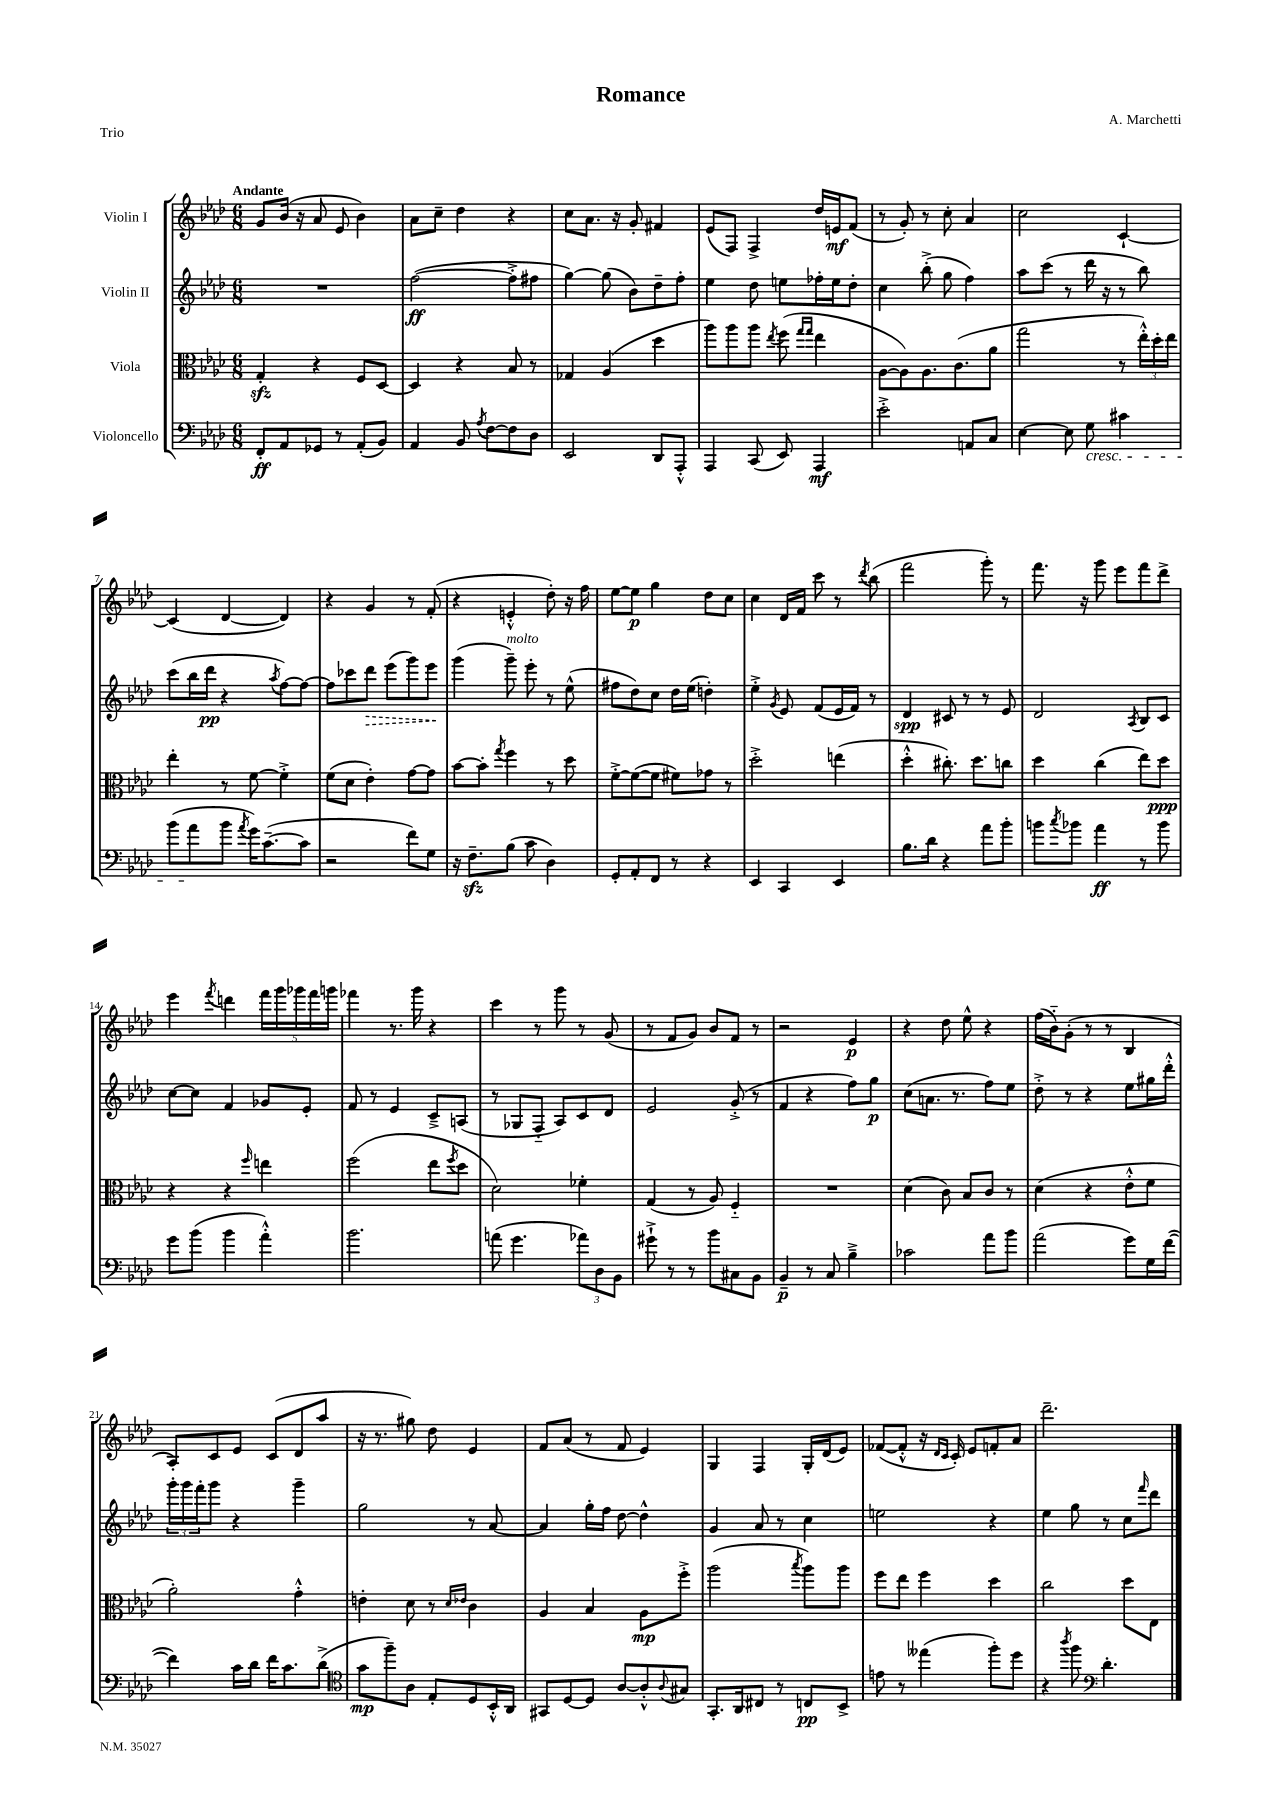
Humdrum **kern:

**kern	**dynam	**kern	**dynam	**kern	**dynam	**kern	**dynam
*part4	*part4	*part3	*part3	*part2	*part2	*part1	*part1
*staff4	*staff4	*staff3	*staff3	*staff2	*staff2	*staff1	*staff1
*I"Violoncello	*	*I"Viola	*	*I"Violin II	*	*I"Violin I	*
*clefF4	*	*clefC3	*	*clefG2	*	*clefG2	*
*k[b-e-a-d-]	*	*k[b-e-a-d-]	*	*k[b-e-a-d-]	*	*k[b-e-a-d-]	*
*M6/8	*	*M6/8	*	*M6/8	*	*M6/8	*
=1	=1	=1	=1	=1	=1	=1	=1
!	!	!	!	!	!	!LO:TX:a:B:t=Andante	!
8FF'/L	ff	4Gzz'/	.	2.r	.	8g/L	.
8AA-/	.	.	.	.	.	(16b-/Jk	.
.	.	.	.	.	.	16r	.
8GG-X/J	.	4r	.	.	.	8a-/	.
8r	.	.	.	.	.	8e-/	.
(8AA-'/L	.	8F/L	.	.	.	4b-\)	.
8BB-/J)	.	[8D-/J	.	.	.	.	.
=2	=2	=2	=2	=2	=2	=2	=2
4AA-/	.	4D-/]	.	([2ff\	ff	8a-\L	.
.	.	.	.	.	.	8cc~\J	.
8BB-/	.	4r	.	.	.	4dd-\	.
8qA-/	.	.	.	.	.	.	.
[8F\L	.	.	.	.	.	.	.
8F\]	.	8B-/	.	8ff'^\L]	.	4r	.
8D-\J	.	8r	.	8ff#X\J	.	.	.
=3	=3	=3	=3	=3	=3	=3	=3
2EE-/	.	4G-X/	.	[4gg\)	.	8cc\L	.
.	.	.	.	.	.	8.a-\J	.
.	.	(4A-/	.	(8gg\]	.	.	.
.	.	.	.	.	.	16r	.
.	.	.	.	8b-\L)	.	8g'/	.
8DD-/L	.	4dd-\	.	8dd-~\	.	4f#X/	.
8AAA-'^^/J	.	.	.	8ff'\J	.	.	.
=4	=4	=4	=4	=4	=4	=4	=4
4AAA-/	.	8aa-\L)	.	4ee-\	.	(8e-/L	.
.	.	8aa-\	.	.	.	8F/J)	.
(8CC/	.	8aa-\J	.	8dd-\	.	4F^/	.
.	.	8qee-/	.	.	.	.	.
8EE-/)	.	(8ff\	.	8een\L	.	.	.
.	.	16qqgg/LL	.	.	.	.	.
.	.	16qqgg/JJ	.	.	.	.	.
4AAA-/	mf	4ee-\	.	16ff-X'\L	.	16dd-/LL	.
.	.	.	.	16ee\J	.	16en/J	mf
.	.	.	.	8dd-'\J	.	(8f/J	.
=5	=5	=5	=5	=5	=5	=5	=5
2e-'^\	.	[8A-\L	.	4cc\	.	8r	.
.	.	8A-\])	.	.	.	8g'/)	.
.	.	8.A-\	.	(8bb-'^\	.	8r	.
.	.	.	.	8gg\	.	8cc'\	.
.	.	(8.c\	.	.	.	.	.
8AAn/L	.	.	.	4ff\)	.	4a-/	.
8C/J	.	8a-\J	.	.	.	.	.
=6	=6	=6	=6	=6	=6	=6	=6
[4E-\	.	2gg\	.	8aa-\L	.	2cc\	.
.	.	.	.	(8ccc\J	.	.	.
8E-\]	.	.	.	8r	.	.	.
!LO:TX:b:i:t=cresc.	!	!	!	!	!	!	!
8G\	.	.	.	16ddd-\	.	.	.
.	.	.	.	16r	.	.	.
4c#X\	.	8r	.	8r	.	[4c`/	.
.	.	24ee-'^^\LL)	.	8bb-\)	.	.	.
.	.	24dd-'\	.	.	.	.	.
.	.	24ee-\JJ	.	.	.	.	.
!!LO:LB:g=z
=7	=7	=7	=7	=7	=7	=7	=7
(8b-\L	.	4ee-'\	.	(8ccc\L	.	(4c/]	.
8a-\	.	.	.	16bb-\L	.	.	.
.	.	.	.	16ddd-\JJ	pp	.	.
8b-\J	.	8r	.	4r	.	[4d-/	.
8qa-/	.	.	.	.	.	.	.
16g\KL)	.	[8f\	.	.	.	.	.
([8.c~\	.	.	.	.	.	.	.
.	.	.	.	8qaa-/	.	.	.
.	.	4f'^\]	.	[8ff\L)	.	4d-/])	.
8c\J]	.	.	.	8ff\J_	.	.	.
=8	=8	=8	=8	=8	=8	=8	=8
2r	.	(8f\L	.	8ff\L]	.	4r	.
.	.	8d-\J	.	8ccc-X\	.	.	.
!	!	!	!	!	!LO:HP:b	!	!
.	.	4e-'\)	.	8ddd-\J	>	4g/	.
.	.	.	.	(8eee-\L	.	.	.
8f\L)	.	[8g\L	.	8ggg\)	.	8r	.
8G\J	.	8g\J]	.	8eee-\J	.	(8f'/	.
.	.	.	.	.	]	.	.
=9	=9	=9	=9	=9	=9	=9	=9
16r	.	[8b-\L	.	(4ggg\	.	4r	.
8.Fzz~\L	.	.	.	.	.	.	.
.	.	8b-'\J]	.	.	.	.	.
.	.	8qgg/	.	.	.	.	.
!	!	!	!	!LO:TX:a:i:t=molto	!	!	!
(8B-\J	.	4ff\	.	8ggg~\)	.	4en'^^/	.
8c\	.	.	.	8eee-'\	.	.	.
4D-\)	.	8r	.	8r	.	8dd-'\)	.
.	.	8dd-\	.	(8ee-^^\	.	16r	.
.	.	.	.	.	.	16ff\	.
=10	=10	=10	=10	=10	=10	=10	=10
8GG'/L	.	[8f'^\L	.	8ff#X\L	.	[8ee-\L	.
8AA-'/	.	(8f\_	.	8dd-\)	.	8ee-\J]	p
8FF/J	.	8f\J]	.	8cc\J	.	4gg\	.
8r	.	8f#X\L)	.	16dd-\LL	.	.	.
.	.	.	.	(16ee-\JJ	.	.	.
4r	.	8g-X\J	.	4ddn'\)	.	8dd-\L	.
.	.	8r	.	.	.	8cc\J	.
=11	=11	=11	=11	=11	=11	=11	=11
4EE-/	.	2dd-'^\	.	4ee-'^\	.	4cc\	.
.	.	.	.	8qg/	.	.	.
4CC/	.	.	.	8e-/	.	16d-/LL	.
.	.	.	.	.	.	16f/JJ	.
.	.	.	.	(8f/L	.	8ccc\	.
4EE-/	.	(4een\	.	16e-/L	.	8r	.
.	.	.	.	16f/JJ)	.	.	.
.	.	.	.	.	.	8qddd-/	.
.	.	.	.	8r	.	(8bb-\	.
=12	=12	=12	=12	=12	=12	=12	=12
8.B-\L	.	4dd-'^^\	.	4d-/	spp	2fff\	.
16d-\Jk	.	.	.	.	.	.	.
4r	.	8.cc#X'\)	.	8c#X/	.	.	.
.	.	.	.	8r	.	.	.
.	.	8.dd-\L	.	.	.	.	.
8a-\L	.	.	.	8r	.	8ggg'\)	.
8b-'\J	.	8ccn\J	.	8e-/	.	8r	.
=13	=13	=13	=13	=13	=13	=13	=13
8bn\L	.	4dd-\	.	2d-/	.	8.fff\	.
8qcc/	.	.	.	.	.	.	.
8b-X\J	.	.	.	.	.	.	.
.	.	.	.	.	.	16r	.
4a-\	ff	(4cc\	.	.	.	8ggg\	.
.	.	.	.	.	.	8eee-\L	.
.	.	.	.	8qA-/	.	.	.
8r	.	8ee-\L)	.	8B-/L	.	8fff\	.
8b-\	.	8dd-\J	ppp	8c/J	.	8ddd-^\J	.
!!LO:LB:g=z
=14	=14	=14	=14	=14	=14	=14	=14
8g\L	.	4r	.	[8cc\L	.	4eee-\	.
(8b-\J	.	.	.	8cc\J]	.	.	.
.	.	.	.	.	.	8qfff/	.
4b-\	.	4r	.	4f/	.	4dddn\	.
.	.	16qqff/	.	.	.	.	.
4a-'^^\)	.	4een\	.	8g-X/L	.	20fff\LL	.
.	.	.	.	.	.	20ggg\	.
.	.	.	.	.	.	20ggg-X\	.
.	.	.	.	8e-'/J	.	.	.
.	.	.	.	.	.	20fff\	.
.	.	.	.	.	.	20gggn\JJ	.
=15	=15	=15	=15	=15	=15	=15	=15
2.b-\	.	(2ff\	.	8f/	.	4fff-X\	.
.	.	.	.	8r	.	.	.
.	.	.	.	4e-/	.	8.r	.
.	.	.	.	.	.	16ggg\	.
.	.	8ee-\L	.	8c~^/L	.	4r	.
.	.	8qff/	.	.	.	.	.
.	.	8dd-\J	.	(8An/J	.	.	.
=16	=16	=16	=16	=16	=16	=16	=16
(8an\	.	2d-\)	.	8r	.	4ccc\	.
4.g\	.	.	.	8G-X/L	.	.	.
.	.	.	.	8F/J	.	8r	.
.	.	.	.	8A-/L)	.	8ggg\	.
12a-X\L)	.	4f-X'\	.	8c/	.	8r	.
12D-\	.	.	.	.	.	.	.
.	.	.	.	8d-/J	.	(8g/	.
12BB-\J	.	.	.	.	.	.	.
=17	=17	=17	=17	=17	=17	=17	=17
8g#X`^\	.	(4G/	.	2e-/	.	8r	.
8r	.	.	.	.	.	8f/L	.
8r	.	8r	.	.	.	8g/J)	.
8b-\L	.	8A-/)	.	.	.	8b-/L	.
8C#X\	.	4F/	.	(8g'^/	.	8f/J	.
8BB-\J	.	.	.	8r	.	8r	.
=18	=18	=18	=18	=18	=18	=18	=18
4BB-~/	p	2.r	.	4f/	.	2r	.
8r	.	.	.	4r	.	.	.
8C/	.	.	.	.	.	.	.
4B-~^\	.	.	.	8ff\L)	.	4e-/	p
.	.	.	.	8gg\J	p	.	.
=19	=19	=19	=19	=19	=19	=19	=19
2c-X\	.	(4d-\	.	(8cc\L	.	4r	.
.	.	.	.	8.an\J	.	.	.
.	.	8c\)	.	.	.	8dd-\	.
.	.	.	.	8.r	.	.	.
.	.	8B-/L	.	.	.	8ee-^^\	.
8a-\L	.	8c/J	.	8ff\L)	.	4r	.
8b-\J	.	8r	.	8ee-\J	.	.	.
=20	=20	=20	=20	=20	=20	=20	=20
(2a-\	.	(4d-\	.	8dd-'^\	.	(16ff\LL	.
.	.	.	.	.	.	16b-\J)	.
.	.	.	.	8r	.	(8g'\J	.
.	.	4r	.	4r	.	8r	.
.	.	.	.	.	.	8r	.
8g\L)	.	8e-'^^\L	.	8ee-\L	.	4B-/	.
16G\L	.	8f\J	.	16gg#X\L	.	.	.
([16f\JJ	.	.	.	16ddd-'^^\JJ	.	.	.
!!LO:LB:g=z
=21	=21	=21	=21	=21	=21	=21	=21
4f\])	.	2a-'\)	.	24ggg'\LL	.	8A-'/L)	.
.	.	.	.	24ggg\	.	.	.
.	.	.	.	24fff'\J	.	.	.
.	.	.	.	8ggg\J	.	8c/	.
16c\LL	.	.	.	4r	.	8e-/J	.
16d-\JJ	.	.	.	.	.	.	.
16f\KL	.	.	.	.	.	(8c/L	.
8.c\	.	.	.	.	.	.	.
.	.	4g'^^\	.	4ggg~\	.	8d-/	.
(8d-^\J	.	.	.	.	.	8aa-/J	.
=22	=22	=22	=22	=22	=22	=22	=22
*clefC4	*	*	*	*	*	*	*
8g\L	mp	4en'\	.	2gg\	.	16r	.
.	.	.	.	.	.	8.r	.
8ff~\)	.	.	.	.	.	.	.
8A-\J	.	8d-\	.	.	.	8gg#X\)	.
8E-'/L	.	8r	.	.	.	8dd-\	.
.	.	16qqd-/LL	.	.	.	.	.
.	.	16qqe-X/JJ	.	.	.	.	.
8D-/	.	4c\	.	8r	.	4e-/	.
16BB-'^^/L	.	.	.	[8a-/	.	.	.
16AA-/JJ	.	.	.	.	.	.	.
=23	=23	=23	=23	=23	=23	=23	=23
8GG#X/L	.	4A-/	.	4a-/]	.	8f/L	.
[8D-/	.	.	.	.	.	(8a-/J	.
8D-/J]	.	4B-/	.	16gg'\LL	.	8r	.
.	.	.	.	16ff\JJ	.	.	.
[8A-/L	.	.	.	[8dd-\	.	8f/	.
8A-'^^/]	.	8A-\L	mp	4dd-^^\]	.	4e-/)	.
8qqA-/	.	.	.	.	.	.	.
8G#X/J	.	8ff'^\J	.	.	.	.	.
=24	=24	=24	=24	=24	=24	=24	=24
8.GG'/L	.	(2aa-\	.	4g/	.	4G/	.
16AA-/k	.	.	.	.	.	.	.
8C#X/J	.	.	.	8a-/	.	4F/	.
8r	.	.	.	8r	.	.	.
.	.	8qbb-/	.	.	.	.	.
8Cn/L	pp	8aa-\L)	.	4cc\	.	16G'/LL	.
.	.	.	.	.	.	(16d-/J	.
8BB-^/J	.	8aa-\J	.	.	.	8e-/J)	.
=25	=25	=25	=25	=25	=25	=25	=25
8en\	.	8ff\L	.	2een\	.	([8f-X/L	.
8r	.	8ee-\J	.	.	.	8f-'^^/J]	.
(4ee--X\	.	4ff\	.	.	.	16r	.
.	.	.	.	.	.	16qqd-/LL	.
.	.	.	.	.	.	16qqc/JJ	.
.	.	.	.	.	.	16c'/)	.
.	.	.	.	.	.	8e-/L	.
8ff'\L)	.	4dd-\	.	4r	.	8fn'/	.
8dd-\J	.	.	.	.	.	8a-/J	.
=26	=26	=26	=26	=26	=26	=26	=26
4r	.	2cc\	.	4ee-\	.	2.ddd-~\	.
8qaa-/	.	.	.	.	.	.	.
8ff\	.	.	.	8gg\	.	.	.
*clefF4	*	*	*	*	*	*	*
4.d-'\	.	.	.	8r	.	.	.
.	.	8dd-\L	.	8cc\L	.	.	.
.	.	.	.	16qqfff/	.	.	.
.	.	8E-\J	.	8ddd-\J	.	.	.
==	==	==	==	==	==	==	==
*-	*-	*-	*-	*-	*-	*-	*-
